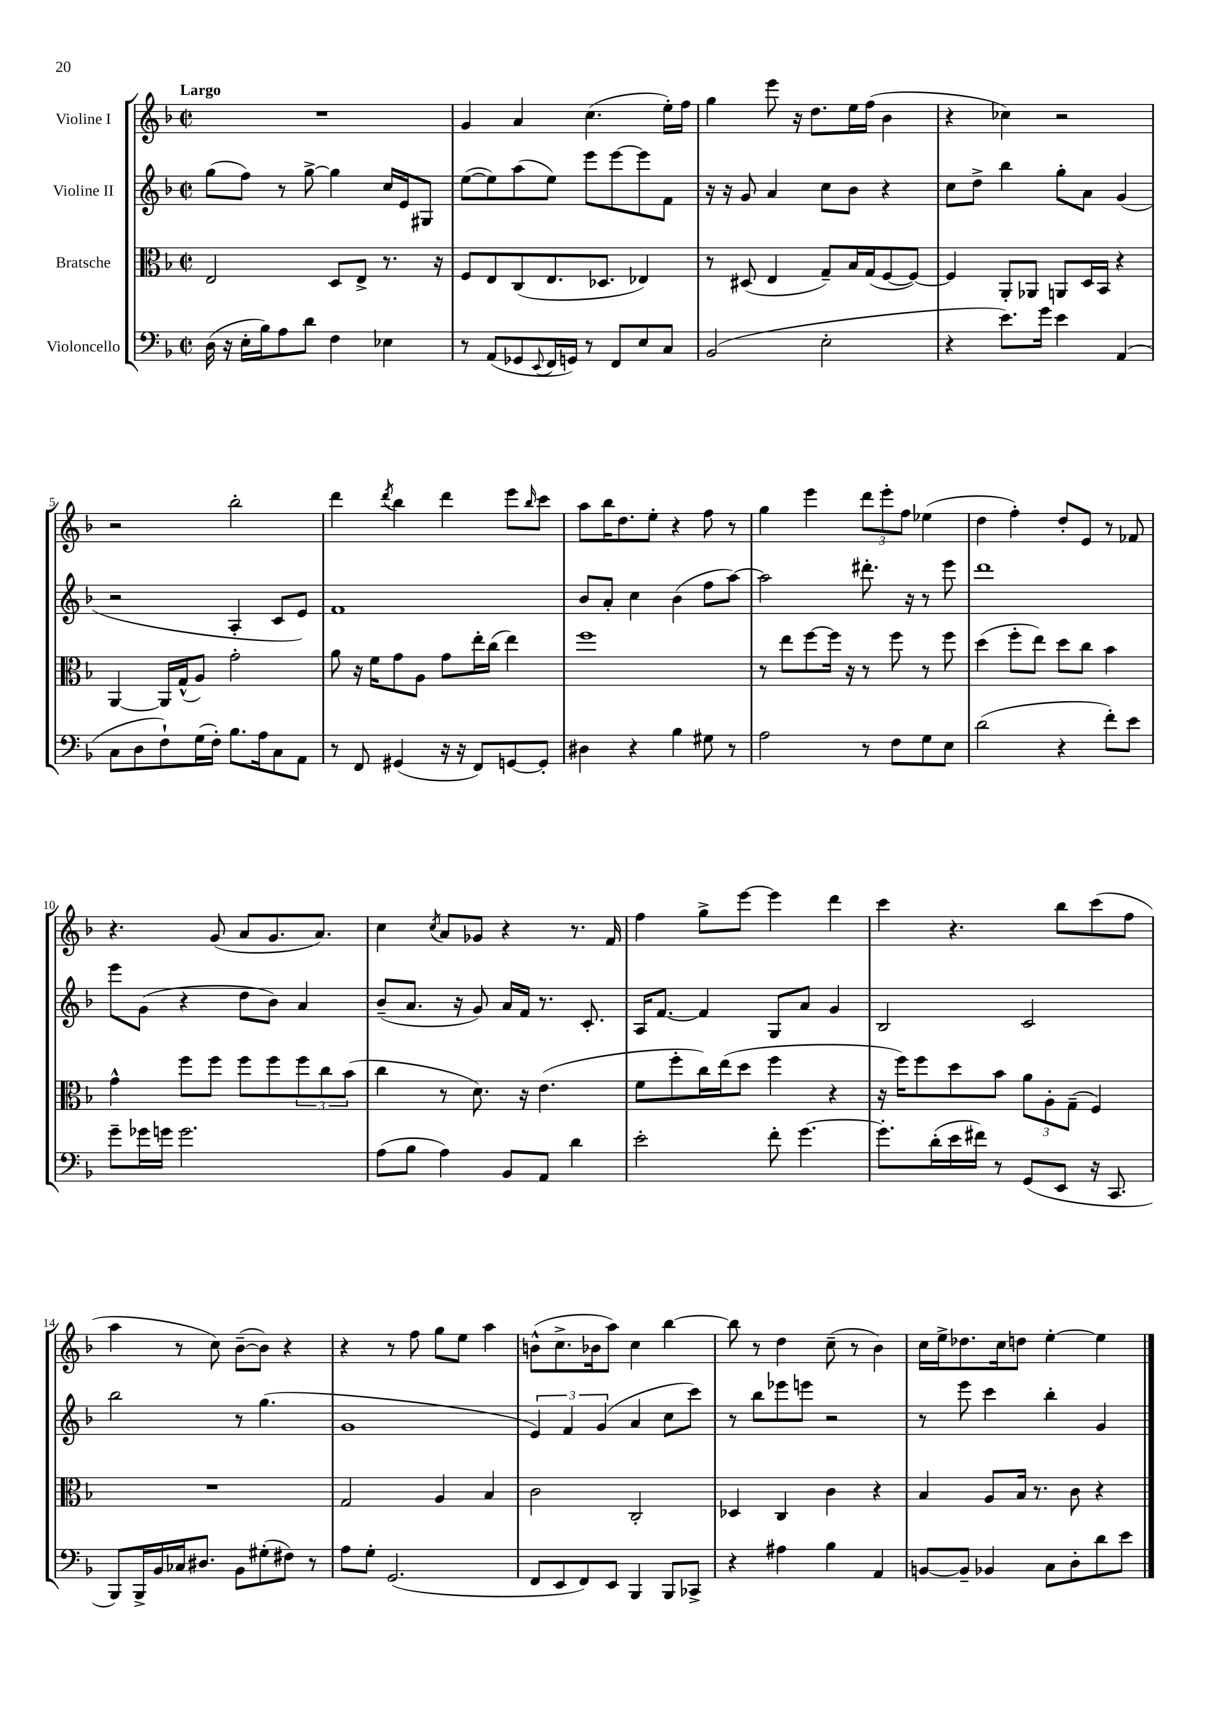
<<
\new StaffGroup <<
\new Staff = "s0" \with { instrumentName = "Violine I" } {
    \clef treble \key f \major \defaultTimeSignature \time 2/2 \tempo "Largo"
    R1 |
    g'4 a'4 c''4.( e''16-.) f''16 |
    g''4 e'''8 r16 d''8. e''16 f''16( bes'4 |
    r4 ces''4) r2 |
    r2 bes''2-. |
    d'''4 \acciaccatura { d'''8 } bes''4 d'''4 e'''8 \grace { bes''16 } c'''8 |
    a''8 bes''16 d''8. e''8-. r4 f''8 r8 |
    g''4 e'''4 \tuplet 3/2 { d'''8 e'''8-. f''8 } ees''4( |
    d''4 f''4-.) d''8-. e'8 r8 fes'8 |
    r4. g'8( a'8 g'8. a'8.) |
    c''4 \acciaccatura { c''8 } a'8 ges'8 r4 r8. f'16 |
    f''4 g''8-> e'''8~ e'''4 d'''4 |
    c'''4 r4. bes''8 c'''8( f''8 |
    a''4 r8 c''8) bes'8~--( bes'8) r4 |
    r4 r8 f''8 g''8 e''8 a''4 |
    b'8-^( c''8.-> bes'16 a''8) c''4 bes''4~ |
    bes''8 r8 d''4 c''8--( r8 bes'4) |
    c''16 e''16-> des''8. c''16 d''8 e''4~-. e''4 \bar "|." |
}
\new Staff = "s1" \with { instrumentName = "Violine II" } {
    \clef treble \key f \major \defaultTimeSignature \time 2/2
    g''8( f''8) r8 g''8~-> g''4 c''16 e'16 gis8 |
    e''8~( e''8) a''8( e''8) e'''8 e'''8~ e'''8 f'8 |
    r16 r16 g'8 a'4 c''8 bes'8 r4 |
    c''8 d''8-> bes''4 g''8-. a'8 g'4( |
    r2 a4-. c'8 e'8) |
    f'1 |
    bes'8 a'8-. c''4 bes'4( f''8 a''8~) |
    a''2 dis'''8.-. r16 r8 e'''8 |
    d'''1 |
    e'''8 g'8( r4 d''8 bes'8) a'4 |
    bes'8--( a'8. r16 g'8) a'16 f'16 r8. c'8.-. |
    a16 f'8.~ f'4 g8 a'8 g'4 |
    bes2 c'2 |
    bes''2 r8 g''4.( |
    g'1 |
    \tuplet 3/2 { e'4) f'4 g'4( } a'4 c''8 c'''8) |
    r8 bes''8 ees'''8 e'''8 r2 |
    r8 e'''8 c'''4 bes''4-. g'4 \bar "|." |
}
\new Staff = "s2" \with { instrumentName = "Bratsche" } {
    \clef alto \key f \major \defaultTimeSignature \time 2/2
    e2 d8 e8-> r8. r16 |
    f8 e8 c8( e8. des8. ees4) |
    r8 dis8( e4 g8--) bes16 g16( f8~ f8~) |
    f4 a,8-. aes,8 a,8 d16 bes,16 r4 |
    a,4~ a,16 g16-^( a8) g'2-. |
    a'8 r16 f'16 g'8 a8 g'8 e''16-. c''16( e''4) |
    f''1 |
    r8 e''8 f''8~ f''16 r16 r8 f''8 r8 f''8 |
    d''4( f''8-. e''8) d''8 c''8 bes'4 |
    g'4-^ f''8 f''8 f''8 f''8 \tuplet 3/2 { f''8 c''8 bes'8( } |
    c''4 r8 d'8.) r16 e'4.( |
    f'8 f''8-. c''16) e''16( d''8 f''4 r4 |
    r16 f''16) f''8 d''8 bes'8 \tuplet 3/2 { a'8 a8-. g8--( } f4) |
    R1 |
    g2 a4 bes4 |
    c'2 c2-. |
    des4 c4 c'4 r4 |
    bes4 a8 bes16 r8. c'8 r4 \bar "|." |
}
\new Staff = "s3" \with { instrumentName = "Violoncello" } {
    \clef bass \key f \major \defaultTimeSignature \time 2/2
    d16( r16 e16-. bes16) a8 d'8 f4 ees4 |
    r8 a,8( ges,8 \appoggiatura { e,8 } f,16 g,16) r8 f,8 e8 c8 |
    bes,2( e2-. |
    r4 e'8.) g'16 e'4 a,4( |
    c8 d8 f8-!) g16( f16-.) bes8. a16 c8 a,8 |
    r8 f,8 gis,4( r16 r16 f,8) g,8~ g,8-. |
    dis4 r4 bes4 gis8 r8 |
    a2 r8 f8 g8 e8 |
    d'2( r4 f'8-.) e'8 |
    g'8-- ges'16 g'16 g'2. |
    a8( bes8 a4) bes,8 a,8 d'4 |
    e'2-. f'8-. g'4.~ |
    g'8.-. d'16-.( e'16 fis'16) r8 g,8( e,8 r16 c,8. |
    bes,,8) bes,,16-> bes,16 ces16 dis8. bes,8 gis8-.( fis8) r8 |
    a8 g8-. g,2.( |
    f,8 e,8 f,8) e,8 bes,,4 bes,,8 ces,8-> |
    r4 ais4 bes4 a,4 |
    b,8~ b,8-- bes,4 c8 d8-. d'8 e'8 \bar "|." |
}
>>
>>
